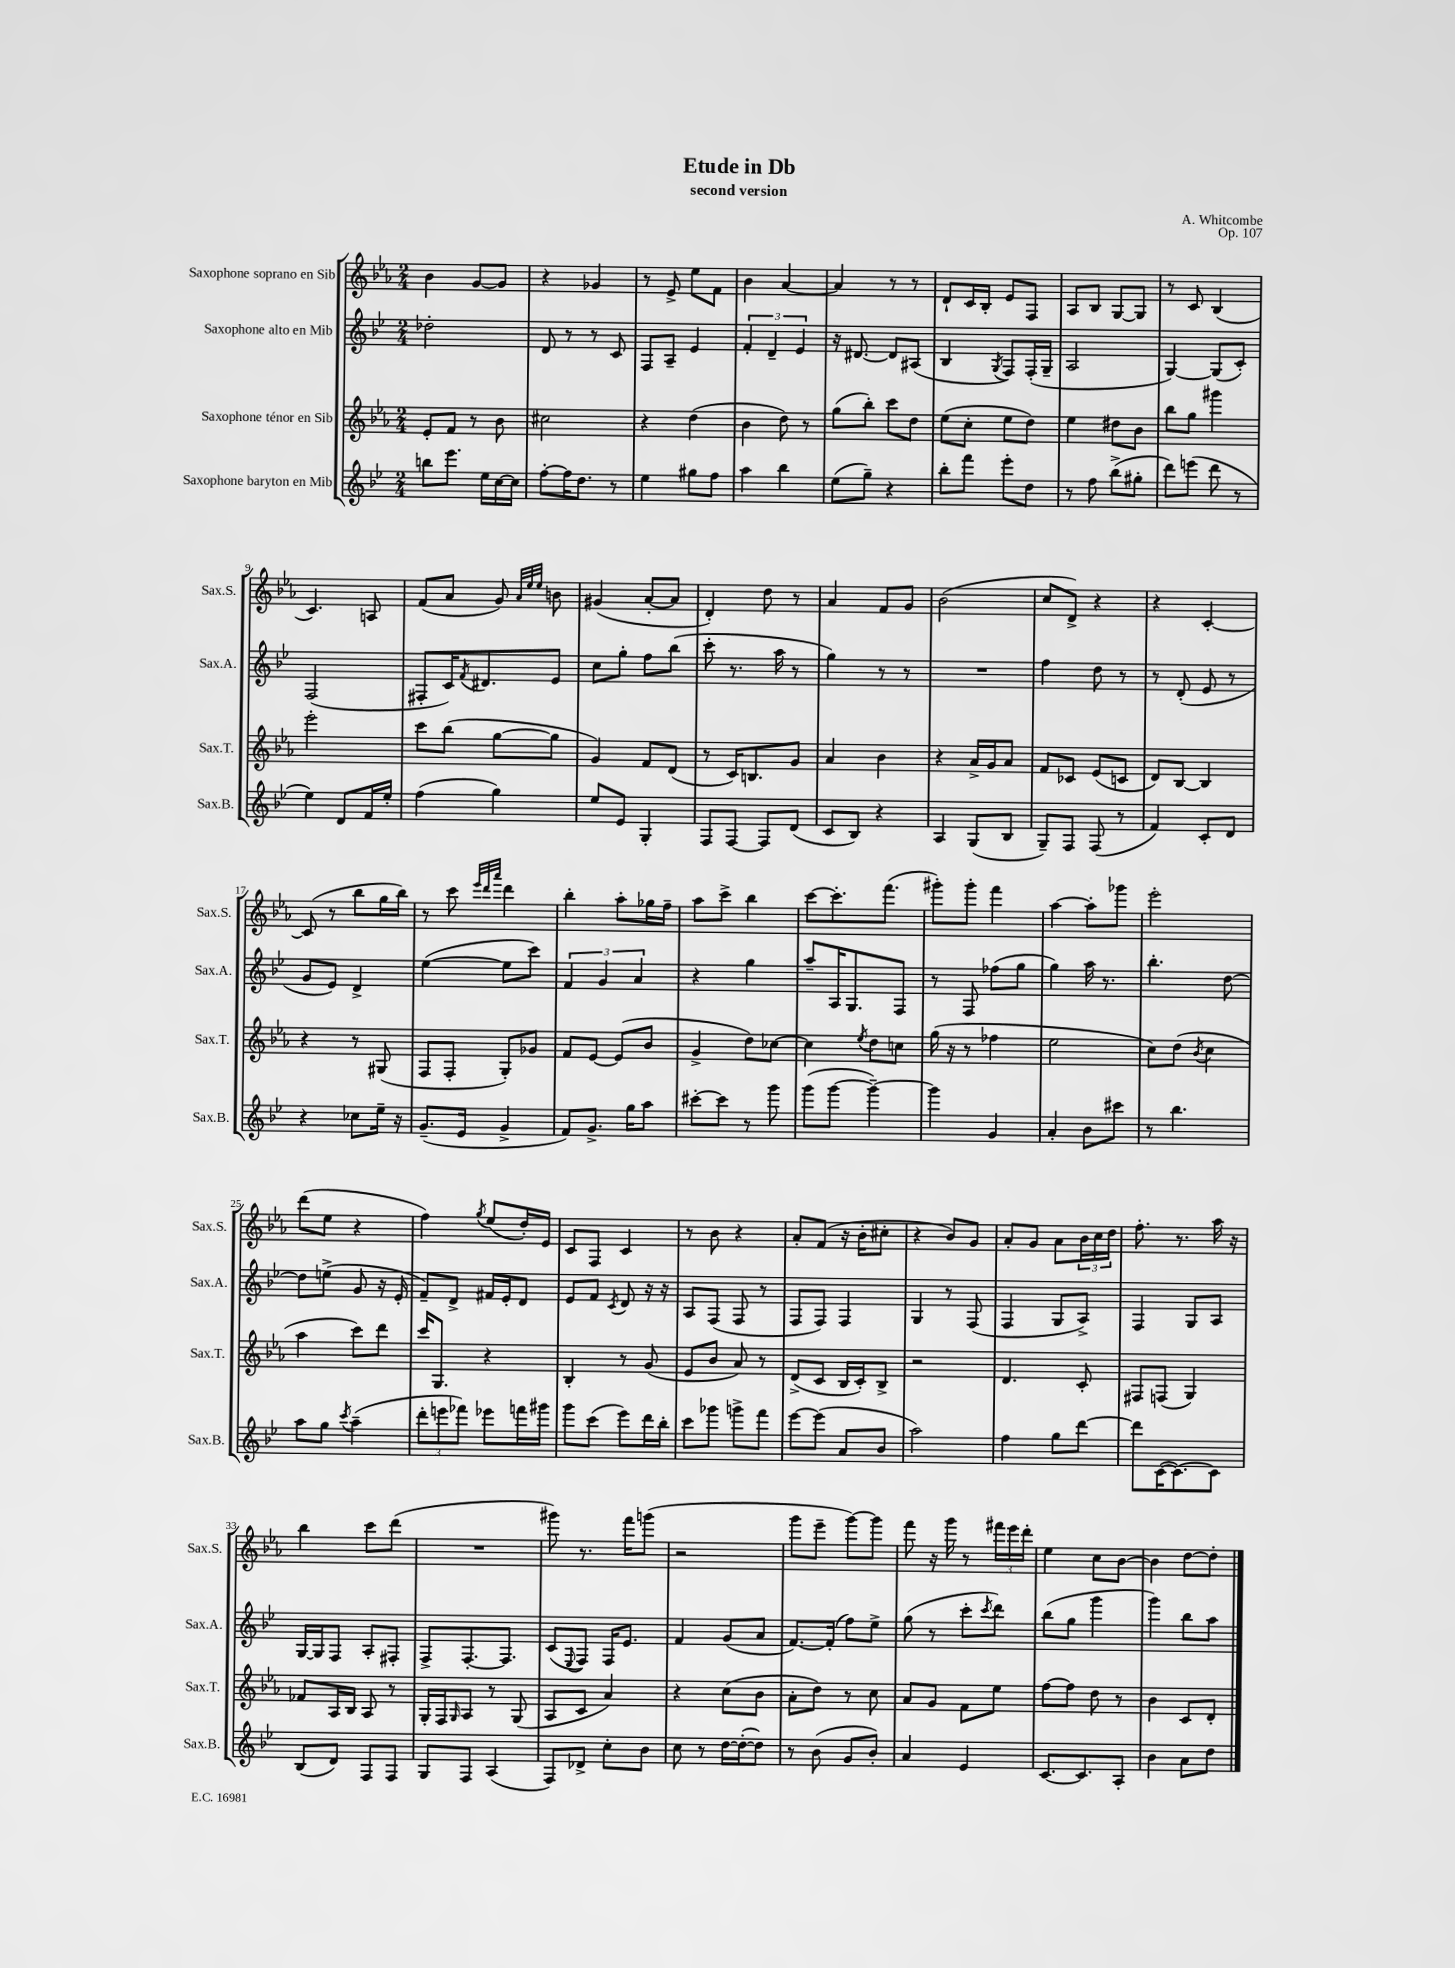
\header { title = "Etude in Db" composer = "A. Whitcombe" subtitle = "second version" opus = "Op. 107" }
<<
\new StaffGroup <<
\new Staff = "s0" \with { instrumentName = "Saxophone soprano en Sib" shortInstrumentName = "Sax.S." } {
    \clef treble \key ees \major \numericTimeSignature \time 2/4
    bes'4 g'8~ g'8 |
    r4 ges'4 |
    r8 ees'8-> ees''8 f'8 |
    bes'4 aes'4~ |
    aes'4 r8 r8 |
    d'8-! c'16 bes16-. ees'8 f8 |
    aes8 bes8 g8~ g8 |
    r8 c'8 bes4( |
    c'4.) a8 |
    f'8( aes'8 g'8) \grace { aes'32 ees''32 ees''32 } b'8 |
    gis'4( aes'8~-. aes'8 |
    d'4-.) d''8 r8 |
    aes'4 f'8 g'8 |
    bes'2( |
    c''8 d'8->) r4 |
    r4 c'4~-. |
    c'8( r8 bes''8 g''16 bes''16) |
    r8 c'''8 \grace { ees'''32 d'''32 aes'''32 } d'''4 |
    bes''4-. aes''8-. ges''16 f''16-- |
    aes''8 c'''8-> bes''4 |
    c'''8~ c'''8.-. f'''8.( |
    gis'''8-.) gis'''8-. f'''4 |
    aes''4~ aes''8-. ges'''8 |
    ees'''2-. |
    d'''8( ees''8 r4 |
    f''4) \acciaccatura { g''8 } ees''8( d''16-.) ees'16 |
    c'8 f8 c'4 |
    r8 bes'8 r4 |
    aes'8-. f'8( r16 bes'16-. cis''8-. |
    r4 bes'8) g'8 |
    aes'8-. g'8 aes'8 \tuplet 3/2 { bes'16 c''16 d''16 } |
    f''8.-. r8. aes''16 r16 |
    bes''4 c'''8 d'''8( |
    R2 |
    gis'''8) r8. f'''16 g'''8( |
    r2 |
    g'''8 ees'''8-- g'''8~) g'''8 |
    f'''8 r16 g'''16 r8 \tuplet 3/2 { fis'''16 ees'''16 d'''16-. } |
    ees''4 c''8 bes'8~ |
    bes'4 d''8~ d''8-. \bar "|." |
}
\new Staff = "s1" \with { instrumentName = "Saxophone alto en Mib" shortInstrumentName = "Sax.A." } {
    \clef treble \key bes \major \numericTimeSignature \time 2/4
    des''2-. |
    d'8 r8 r8 c'8 |
    f8 a8-- ees'4 |
    \tuplet 3/2 { f'4-. d'4-- ees'4 } |
    r16 dis'8.~ dis'8 ais8( |
    bes4 \acciaccatura { g8 } f8) f16-.( g16-- |
    a2 |
    g4~) g8( c'8-.) |
    f2( |
    fis8-. c'16) \acciaccatura { f'8 } dis'8. ees'8 |
    c''8 g''8-. f''8 bes''8( |
    c'''8-. r8. a''16 r8 |
    g''4) r8 r8 |
    R2 |
    f''4 d''8 r8 |
    r8 d'8-.( ees'8 r8 |
    g'8 ees'8) d'4-> |
    ees''4~( ees''8 c'''8) |
    \tuplet 3/2 { f'4 g'4 a'4 } |
    r4 g''4 |
    a''8-- a16 g8. f8 |
    r8 f8 fes''8( g''8 |
    g''4) a''16 r8. |
    bes''4.-. d''8~ |
    d''8 e''8->( g'8 r16 ees'16-. |
    f'8--) d'8-> fis'16 ees'16-. d'8 |
    ees'8 f'8 \acciaccatura { c'8 } d'8 r16 r16 |
    a8 f8( f8 r8 |
    f8 f8) f4 |
    g4 r8 f8( |
    f4 g8 a8->) |
    f4 g8 a8 |
    g16~ g16 f8 a8-. fis8-. |
    f8-> f8.~-. f8. |
    c'8( \appoggiatura { ees8 } f8) f16 ees'8. |
    f'4 g'8( a'8 |
    f'8.~) f'16-.( f''8) ees''8-> |
    g''8( r8 c'''8-. \acciaccatura { c'''8 } d'''8) |
    bes''8( g''8 g'''4 |
    g'''4) bes''8 a''8 \bar "|." |
}
\new Staff = "s2" \with { instrumentName = "Saxophone ténor en Sib" shortInstrumentName = "Sax.T." } {
    \clef treble \key ees \major \numericTimeSignature \time 2/4
    ees'8-. f'8 r8 bes'8 |
    cis''2 |
    r4 d''4( |
    bes'4 d''8) r8 |
    g''8( bes''8-.) c'''8 d''8 |
    ees''8( c''8-. ees''8 d''8) |
    ees''4 dis''8 bes'8 |
    bes''8 g''8 gis'''4 |
    ees'''2-. |
    c'''8 bes''8( g''8~ g''8 |
    g'4) f'8 d'8( |
    r8 c'16) b8. g'8 |
    aes'4 bes'4 |
    r4 aes'16-> g'16 aes'8 |
    f'8 ces'8 ees'8( c'8 |
    d'8) bes8~ bes4 |
    r4 r8 gis8( |
    f8 f8-. g8-.) ges'8 |
    f'8 ees'8~ ees'8( bes'8 |
    g'4-> d''8) ces''8~ |
    ces''4 \acciaccatura { ees''8 } d''8 c''8 |
    g''16( r16 r8 fes''4 |
    ees''2 |
    c''8) d''8( \acciaccatura { bes'8 } c''4 |
    aes''4 c'''8) d'''8 |
    c'''16 g8. r4 |
    bes4-. r8 g'8( |
    ees'8 bes'8 aes'8) r8 |
    d'8->( c'8 bes16 c'16-.) bes8-> |
    r2 |
    d'4. c'8-. |
    fis8 f8( g4) |
    fes'8 aes16 bes16 aes8 r8 |
    g16-. f16 \grace { g16 } aes8 r8 g8( |
    aes8 c'8 aes'4) |
    r4 c''8( bes'8 |
    aes'8-. d''8) r8 c''8 |
    aes'8 g'8 f'8 ees''8 |
    f''8~ f''8 d''8 r8 |
    bes'4 c'8 d'8-. \bar "|." |
}
\new Staff = "s3" \with { instrumentName = "Saxophone baryton en Mib" shortInstrumentName = "Sax.B." } {
    \clef treble \key bes \major \numericTimeSignature \time 2/4
    b''8 ees'''8. ees''16 c''16~ c''16 |
    f''8~-. f''16 d''8. r8 |
    ees''4 gis''8 f''8 |
    a''4 bes''4 |
    ees''8( g''8--) r4 |
    bes''8-. f'''8 ees'''8-. d''8 |
    r8 f''8 bes''8->( gis''8-. |
    d'''8) e'''8( d'''8 r8 |
    ees''4) d'8 f'16 ees''16-. |
    f''4( g''4) |
    ees''8 ees'8 g4-. |
    f8 f8~ f8 d'8( |
    c'8 bes8) r4 |
    a4 g8( bes8 |
    g8--) f8 f8( r8 |
    f'4) c'8-. d'8 |
    r4 ces''8 ees''16-- r16 |
    g'8.--( ees'16 g'4-> |
    f'8) g'8.-> g''16 a''8 |
    cis'''8~-. cis'''8 r8 g'''8 |
    g'''8( g'''8~ g'''4~--) |
    g'''4 g'4 |
    a'4-. bes'8 cis'''8 |
    r8 bes''4. |
    a''8 g''8 \acciaccatura { c'''8 } a''4--( |
    \tuplet 3/2 { d'''8-. e'''8 fes'''8) } ees'''8 f'''16 gis'''16 |
    g'''8 c'''8( ees'''8) d'''16 bes''16-. |
    c'''8 ges'''8 g'''8-> f'''8 |
    ees'''8~ ees'''8( a'8 bes'8 |
    a''2) |
    f''4 g''8 d'''8~ |
    d'''8 c'16~( c'8.~) c'8 |
    bes8( d'8) f8 f8 |
    g8 f8 a4( |
    f8) des'8-> c''8-. bes'8 |
    c''8 r8 d''16~ d''16~-.( d''8) |
    r8 bes'8( g'8 bes'8-.) |
    a'4 ees'4 |
    c'8.~ c'8. a8-. |
    bes'4 a'8 d''8 \bar "|." |
}
>>
>>
